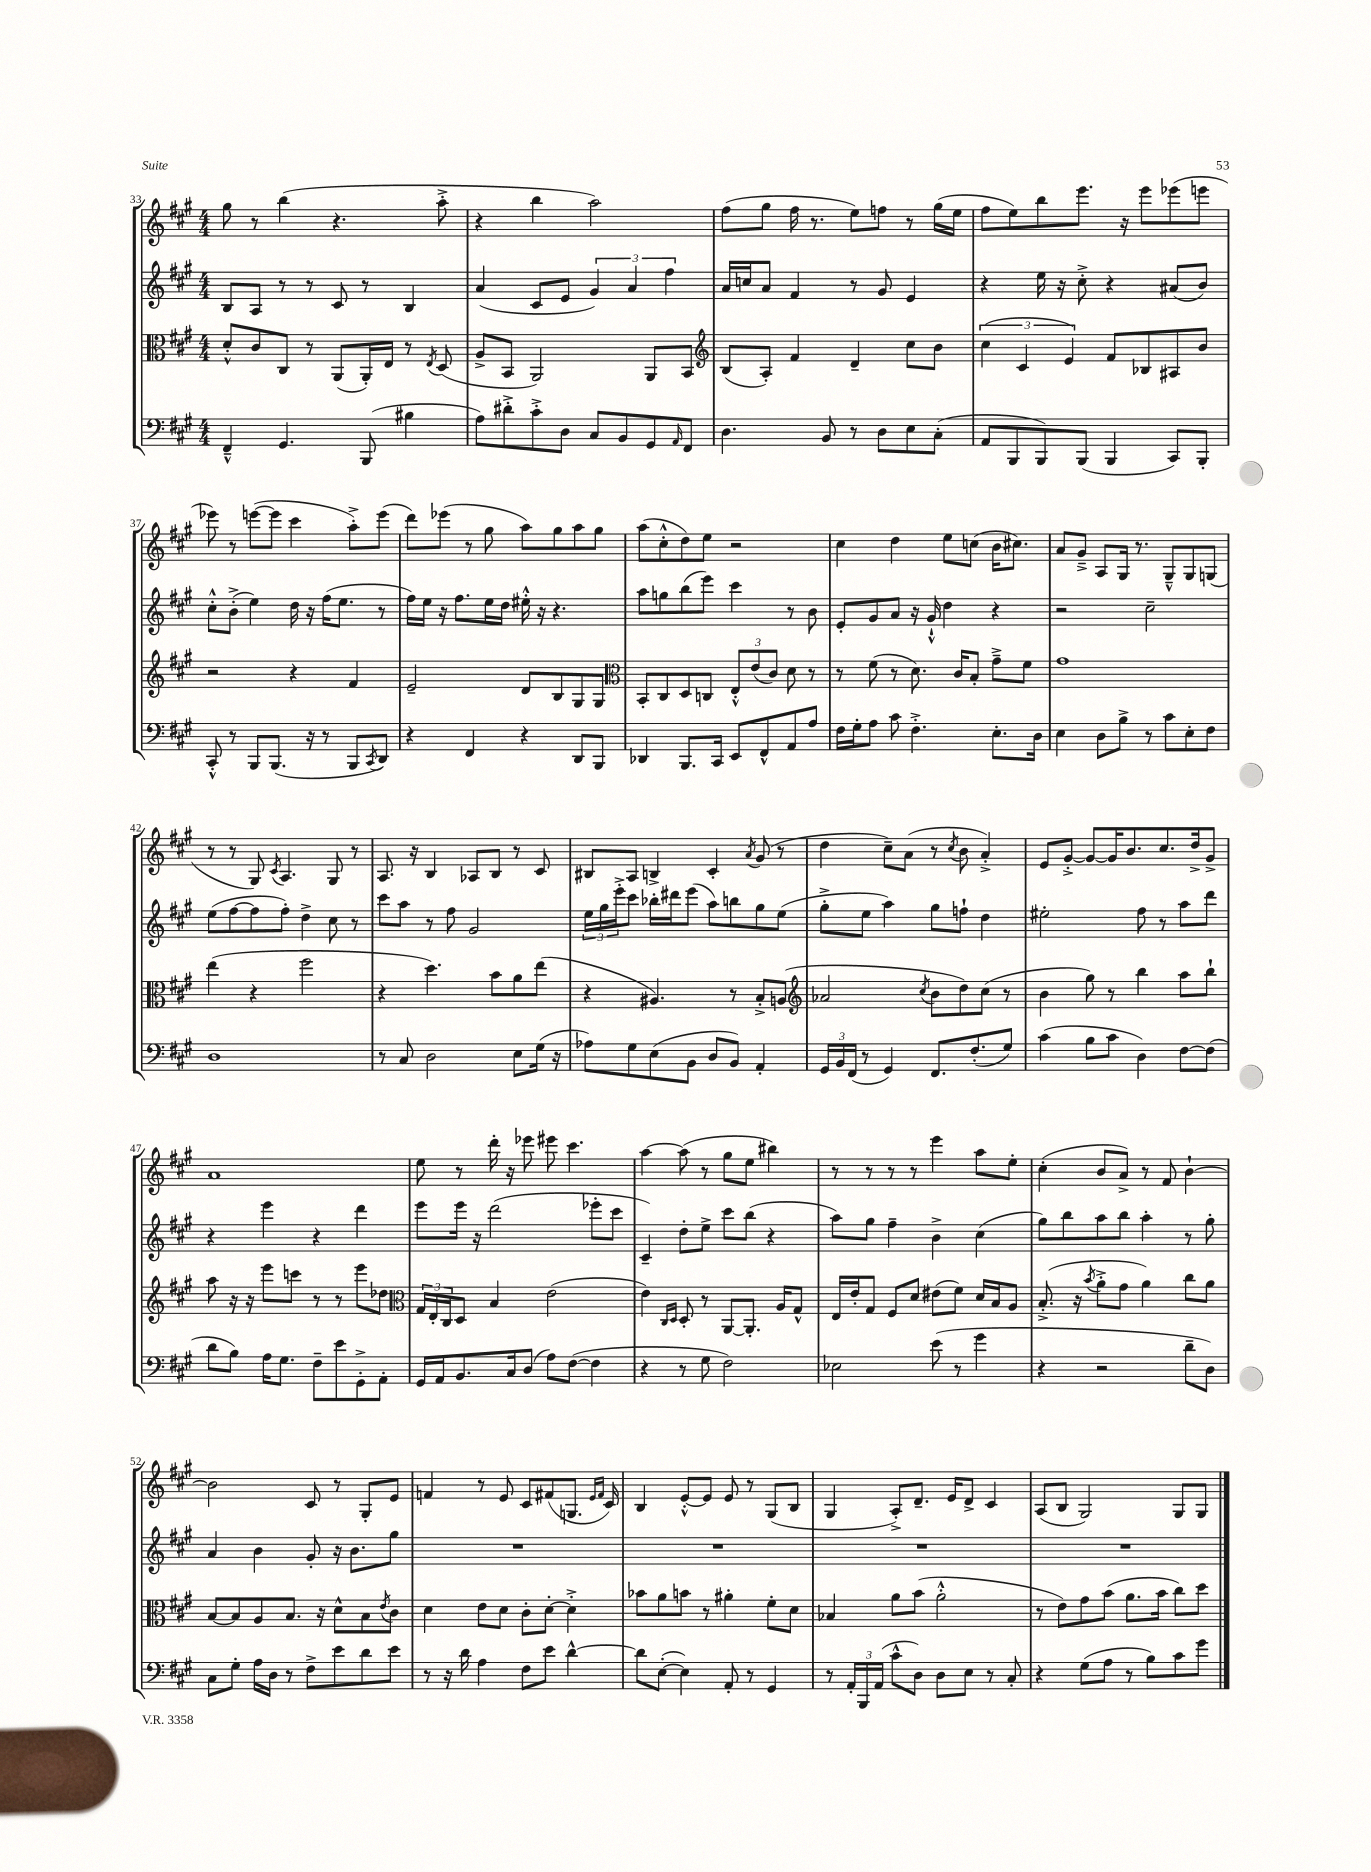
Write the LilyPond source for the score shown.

<<
\new StaffGroup <<
\new Staff = "s0" {
    \clef treble \key a \major \numericTimeSignature \time 4/4
    gis''8 r8 b''4( r4. a''8-.-> |
    r4 b''4 a''2) |
    fis''8( gis''8 fis''16 r8. e''8) f''8 r8 gis''16( e''16 |
    fis''8 e''8) b''8 e'''8. r16 e'''8 ees'''8( e'''8 |
    ees'''8) r8 e'''8~( e'''8 cis'''4 a''8-.->) e'''8( |
    d'''8) ees'''8( r8 gis''8 a''8) gis''8 a''8 gis''8 |
    a''8( cis''8-.-^ d''8) e''8 r2 |
    cis''4 d''4 e''8 c''8( b'16 cis''8.) |
    a'8 gis'8---> a8 gis16 r8. gis8---^ gis8 g8( |
    r8 r8 gis8) \acciaccatura { cis'8 } a4. gis8 r8 |
    a8. r16 b4 aes8 b8 r8 cis'8 |
    bis8 a8 b4-> cis'4-. \acciaccatura { a'8 } gis'8( r8 |
    d''4 cis''8--) a'8( r8 \acciaccatura { cis''8 } b'8 a'4-.->) |
    e'8 gis'8~-.-> gis'8~ gis'16 b'8. cis''8. d''16-> gis'8-> |
    a'1 |
    e''8 r8 d'''16-. r16 ees'''8 eis'''8 cis'''4. |
    a''4~ a''8( r8 gis''8 e''8 bis''4) |
    r8 r8 r8 r8 e'''4 a''8 e''8-. |
    cis''4-.( b'8 a'8->) r8 fis'8 b'4~-! |
    b'2 cis'8 r8 gis8-. e'8 |
    f'4 r8 e'8 cis'8 fis'8( g8. \grace { e'16 fis'16 } cis'16) |
    b4 e'8~-.-^ e'8 e'8 r8 gis8( b8 |
    gis4 a8-.->) d'8.-- e'16 d'8-> cis'4 |
    a8( b8 gis2) gis8 gis8 \bar "|." |
}
\new Staff = "s1" {
    \clef treble \key a \major \numericTimeSignature \time 4/4
    b8 a8 r8 r8 cis'8 r8 b4 |
    a'4( cis'8 e'8 \tuplet 3/2 { gis'4) a'4 fis''4 } |
    a'16 c''16 a'8 fis'4 r8 gis'8 e'4 |
    r4 e''16 r16 cis''8-.-> r4 ais'8( b'8) |
    cis''8-.-^ b'8-.->( e''4) d''16 r16 fis''16( e''8. r8 |
    fis''16) e''16 r16 fis''8. e''16 d''16 eis''16-.-^ r16 r4. |
    a''8 g''8 b''8( e'''8) cis'''4 r8 b'8 |
    e'8-. gis'8 a'8 r16 gis'16-!-^ d''4 r4 |
    r2 cis''2-- |
    e''8( fis''8~ fis''8 fis''8-.) d''4-> cis''8 r8 |
    cis'''8 a''8 r8 fis''8 gis'2 |
    \tuplet 3/2 { e''16 gis''16 e'''16-.-> } cis'''8 bes''16-. dis'''16 e'''8( a''8) b''8 gis''8 e''8( |
    gis''8-.-> e''8 a''4) gis''8 f''8-! d''4 |
    eis''2-. fis''8 r8 a''8 d'''8 |
    r4 e'''4 r4 d'''4 |
    e'''8 e'''16 r16 d'''2( ees'''8-. cis'''8 |
    cis'4--) d''8-. e''8-> cis'''8 b''8( r4 |
    a''8) gis''8 fis''4-- b'4-> cis''4( |
    gis''8) b''8 a''8 b''8 a''4-. r8 gis''8-. |
    a'4 b'4 gis'8-. r16 b'8. gis''8 |
    R1 |
    R1 |
    R1 |
    R1 \bar "|." |
}
\new Staff = "s2" {
    \clef alto \key a \major \numericTimeSignature \time 4/4
    d'8-.-^ cis'8 cis8 r8 a,8( a,16-.) e16 r8 \acciaccatura { e8 } d8( |
    a8-> b,8 a,2) a,8 b,8 |
    \clef treble b8( a8-.) fis'4 d'4-- cis''8 b'8 |
    \tuplet 3/2 { cis''4( cis'4 e'4) } fis'8 bes8 ais8 b'8 |
    r2 r4 fis'4 |
    e'2-- d'8 b8 gis8 gis8 |
    \clef alto b,8-. cis8 d8 c8 \tuplet 3/2 { e8-.-^ e'8( cis'8) } d'8 r8 |
    r8 fis'8( r8 d'8.) cis'16 b8-. gis'8---> fis'8 |
    gis'1 |
    e''4( r4 fis''2 |
    r4 d''4.) b'8 a'8 e''8( |
    r4 ais4.) r8 b8-.-> a8( |
    \clef treble aes'2 \acciaccatura { cis''8 } b'8 d''8) cis''8( r8 |
    b'4 gis''8) r8 b''4 a''8 b''8-! |
    a''8 r16 r16 e'''8 c'''8 r8 r8 e'''8 des''8 |
    \clef alto \tuplet 3/2 { gis16 e16-. cis16 } d8 b4 e'2( |
    e'4) \grace { cis16 d16 } d8-. r8 a,8~ a,8.-. a16 gis8-^ |
    e16 e'16-. gis8 fis8 d'8 eis'8( fis'8) d'16 b16 a8 |
    b8.-.->( r16 \acciaccatura { b'8 } a'8-.-> gis'8 a'4) cis''8 a'8 |
    b8~ b8 a8 b8. r16 d'8-^ b8 \acciaccatura { e'8 } cis'8 |
    d'4 e'8 d'8 cis'8-. d'8~-. d'4-.-> |
    bes'8 a'8 b'8 r8 ais'4-. fis'8-. d'8 |
    bes4 a'8 b'8( a'2-.-^ |
    r8 e'8) gis'8 b'8( a'8. b'16 cis''8) d''8 \bar "|." |
}
\new Staff = "s3" {
    \clef bass \key a \major \numericTimeSignature \time 4/4
    fis,4---^ gis,4. b,,8( bis4 |
    a8) dis'8-.-> cis'8-.-> d8 cis8 b,8 gis,8 \grace { a,16 } fis,8 |
    d4. b,8 r8 d8 e8 cis8-.( |
    a,8 b,,8 b,,8) b,,8( b,,4 cis,8) b,,8-. |
    cis,8-.-^ r8 b,,8 b,,8.( r16 r8 b,,8 \acciaccatura { cis,8 } d,8) |
    r4 fis,4 r4 d,8 b,,8 |
    des,4 b,,8. cis,16 e,8 fis,8-^ a,8 a8 |
    fis16 gis16-. a8 cis'8 fis4.-.-> e8.-. d16 |
    e4 d8 b8-> r8 cis'8 e8-. fis8 |
    d1 |
    r8 cis8 d2 e8 gis16( r16 |
    aes8) gis8 e8( b,8 d8 b,8) a,4-. |
    \tuplet 3/2 { gis,16 b,16 fis,16( } r8 gis,4) fis,8. fis8.-.( gis8) |
    cis'4( b8 cis'8 d4) fis8~ fis8( |
    d'8 b8) a16 gis8. fis8-- e'8 gis,8-.-> a,8-. |
    gis,16 a,16 b,8. cis16 d8( a8) fis8~( fis4 |
    r4 r8 gis8 fis2) |
    ees2 e'8( r8 gis'4 |
    r4 r2 d'8-- d8) |
    cis8 gis8-. a16 d16 r8 fis8-> e'8 d'8 e'8 |
    r8 r16 d'16 a4 fis8 e'8 d'4~-^ |
    d'8 e8~-.( e4) a,8-. r8 gis,4 |
    r8 \tuplet 3/2 { a,16-. b,,16 a,16( } cis'8-^ d8) d8 e8 r8 cis8-. |
    r4 gis8( a8 r8 b8) cis'8 gis'8 \bar "|." |
}
>>
>>
\layout { \context { \Score currentBarNumber = #33 } }
